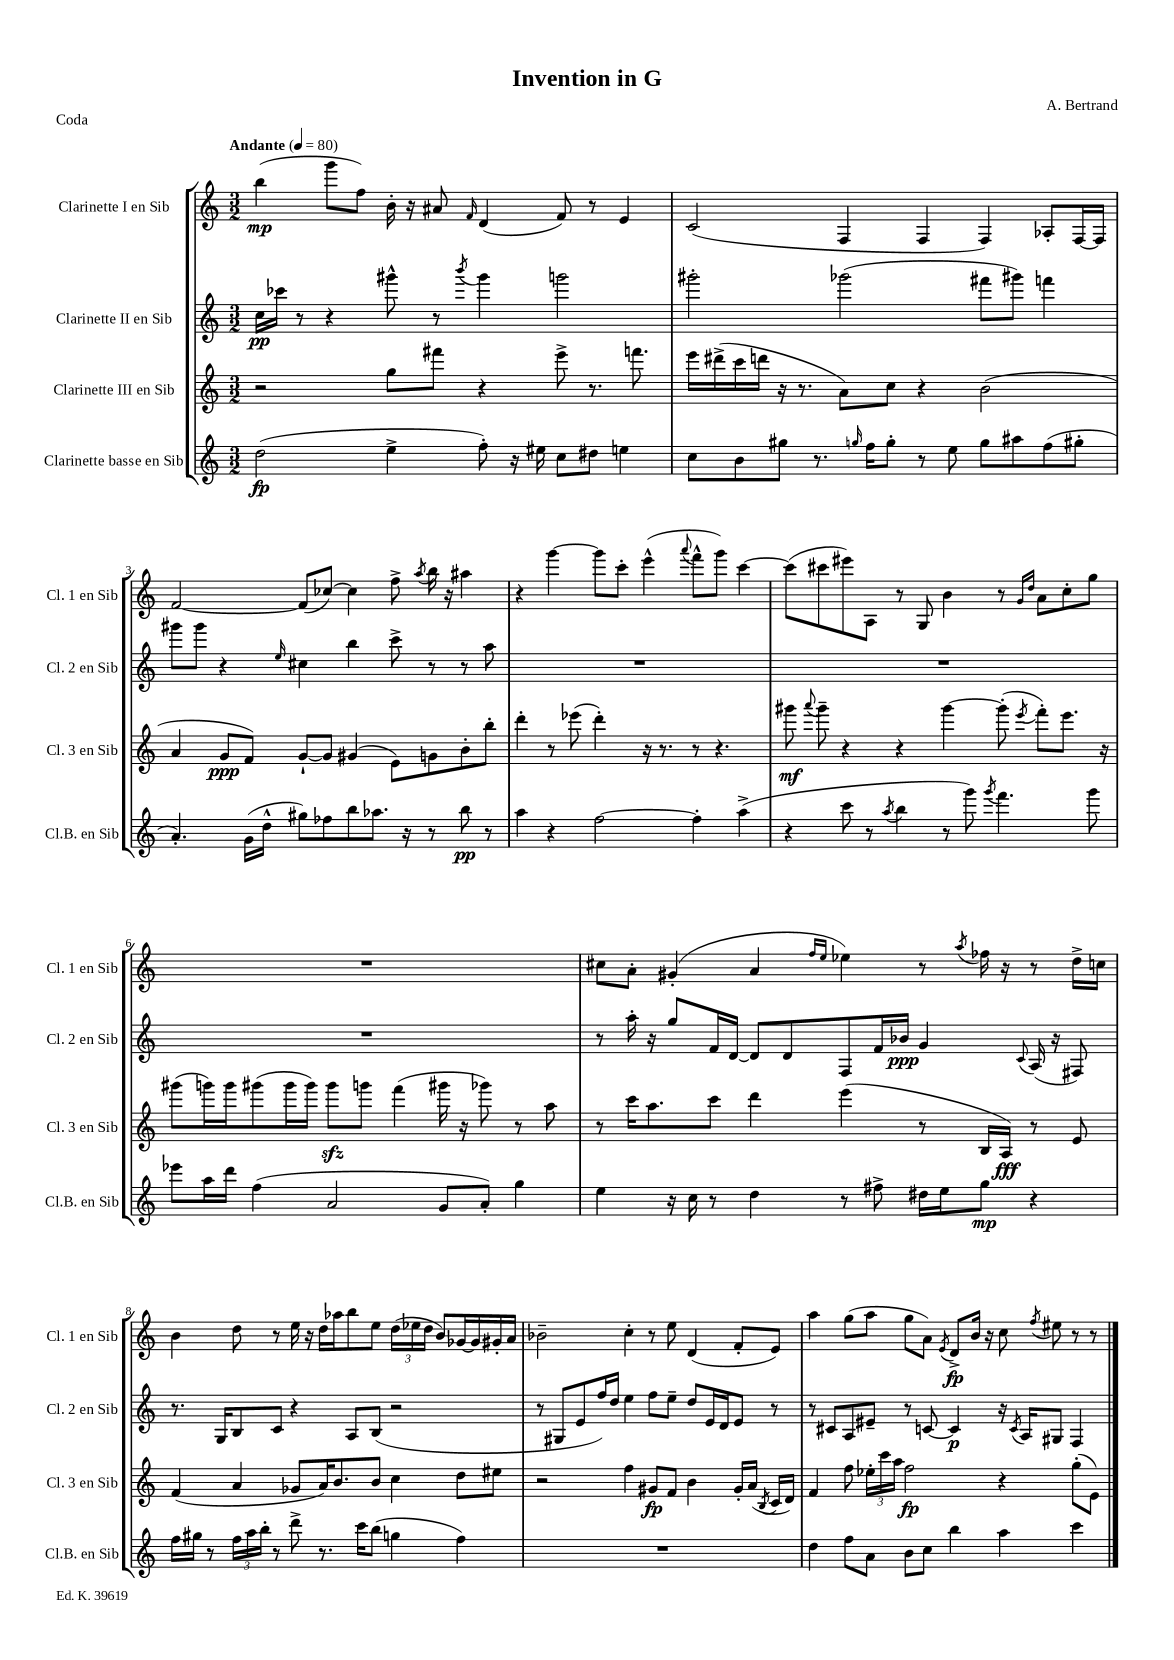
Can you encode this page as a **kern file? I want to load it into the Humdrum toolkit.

**kern	**kern	**kern	**kern
*staff4	*staff3	*staff2	*staff1
*clefG2	*clefG2	*clefG2	*clefG2
*k[]	*k[]	*k[]	*k[]
*M3/2	*M3/2	*M3/2	*M3/2
*MM80	*MM80	*MM80	*MM80
(2dd	2r	16cc	(4bb
.	.	16ccc-	.
.	.	8r	.
.	.	4r	8ggg
.	.	.	8ff)
4ee^	8gg	8ggg#^^	16b'
.	.	.	16r
.	8fff#	8r	8a#
.	.	8qbbb	16qqf
8ff')	4r	4ggg#	(4d
16r	.	.	.
16ee#	.	.	.
8cc	8eee^	2ggg	8f)
8dd#	8.r	.	8r
4ee	.	.	4e
.	8.fff	.	.
=	=	=	=
8cc	16eee	2ggg#'	(2c
.	(16ddd#^	.	.
8b	16ccc	.	.
.	16ddd	.	.
8gg#	16r	.	.
.	8.r	.	.
8.r	.	.	.
.	8a)	(2ggg-	4F
16qqgg	.	.	.
16ff	.	.	.
8gg'	8cc	.	.
8r	4r	.	4F
8ee	.	.	.
8gg	(2b	8fff#	4F)
8aa#	.	8ggg#)	.
(8ff	.	4fff	8A-'
8gg#'	.	.	[16F
.	.	.	16F]
=	=	=	=
4.a')	4a	8ggg#	[2f
.	.	8ggg#	.
.	8g	4r	.
(16g	8f)	.	.
16dd^^	.	.	.
.	.	16qqee	.
8gg#)	[8g`	4cc#	(8f]
8ff-	8g]	.	[8cc-)
8bb	(4g#	4bb	4cc-]
8.aa-	.	.	.
.	8e)	8ccc^	8ff^
16r	.	.	.
.	.	.	8qaa
8r	8g	8r	16bb
.	.	.	16r
8bb	8b'	8r	4aa#
8r	8bb'	8aa	.
=	=	=	=
4aa	4ddd'	1.r	4r
4r	8r	.	[4ggg
.	(8eee-	.	.
[2ff	4ddd')	.	8ggg]
.	.	.	8ccc'
.	16r	.	(4eee^^
.	8.r	.	.
.	.	.	8qqaaa
4ff']	8r	.	8fff^^
.	4.r	.	8ggg)
(4aa^	.	.	[4ccc
=	=	=	=
4r	8ggg#	1.r	(8ccc]
.	8qqaaa	.	.
.	8ggg#~	.	8ccc#
8ccc	4r	.	8eee#)
8r	.	.	8A
8qaa	.	.	.
4bb	4r	.	8r
.	.	.	8G
8r	[4ggg#	.	4b
8ggg)	.	.	.
8qggg	.	.	.
4.fff	(8ggg#']	.	8r
.	.	.	16qqg
.	8qeee	.	16qqdd
.	8fff')	.	8a
.	8.eee	.	8cc'
8ggg	.	.	8gg
.	16r	.	.
=	=	=	=
8eee-	(8ggg#	1.r	1.r
16aa	16ggg)	.	.
16ddd	16ggg	.	.
(4ff	(8ggg#	.	.
.	16ggg#	.	.
.	16ggg#)	.	.
2a	8ggg#	.	.
.	8ggg	.	.
.	(4fff	.	.
8g	16ggg#	.	.
.	16r	.	.
8a')	8ggg-)	.	.
4gg	8r	.	.
.	8aa	.	.
=	=	=	=
4ee	8r	8r	8cc#
.	16ccc	16aa'	8a'
.	8.aa	16r	.
16r	.	8gg	(4g#'
16cc	.	.	.
8r	8ccc	16f	.
.	.	[16d	.
4dd	4ddd	8d]	4a
.	.	8d	.
.	.	.	16qqff
.	.	.	16qqee
8r	(4eee	8F	4ee-)
8ff#^	.	16f	.
.	.	16b-	.
16dd#	8r	4g	8r
16ee	.	.	.
.	.	.	8qaa
8gg	16B	.	16ff-
.	16A)	.	16r
.	.	8qqc	.
4r	8r	(16A	8r
.	.	16r	.
.	8e	8F#)	16dd^
.	.	.	16cc
=	=	=	=
16ff	(4f	8.r	4b
16gg#	.	.	.
8r	.	.	.
.	.	16G	.
24ff	4a	8B	8dd
24aa	.	.	.
24bb'	.	.	.
8r	.	8c	8r
8ddd^	8g-	4r	16ee
.	.	.	16r
8.r	16a)	.	16dd
.	8.b	.	16aa-
.	.	8A	8bb
16ccc	.	.	.
(8bb	8b	(8B	8ee
4gg	4cc	2r	(24dd
.	.	.	24ee-
.	.	.	24dd
.	.	.	8b)
4ff)	8dd	.	[16g-
.	.	.	16g-]
.	8ee#	.	16g#'
.	.	.	16a
=	=	=	=
1.r	2r	8r	2b-~
.	.	8G#	.
.	.	8e	.
.	.	16ff)	.
.	.	16dd	.
.	4ff	4ee	4cc'
.	8g#	8ff	8r
.	8f	8ee~	8ee
.	4b	8dd	(4d
.	.	16e	.
.	.	16d	.
.	16g#'	8e	8f'
.	(16a	.	.
.	8qB	.	.
.	16c	8r	8e)
.	16d)	.	.
=	=	=	=
4dd	4f	8r	4aa
.	.	8c#	.
8ff	8ff	8A	(8gg
8a	24ee-'	8e#~	8aa
.	24ccc	.	.
.	24aa	.	.
8b	2ff	8r	8gg
8cc	.	[8c	8a)
.	.	.	8qe
4bb	.	4c]	8d^
.	.	.	16b
.	.	.	16r
4aa	4r	16r	8cc
.	.	8qc	.
.	.	16A	.
.	.	.	8qff
.	.	8G#	8ee#
4ccc	(8gg'	4F	8r
.	8e)	.	8r
==	==	==	==
*-	*-	*-	*-
